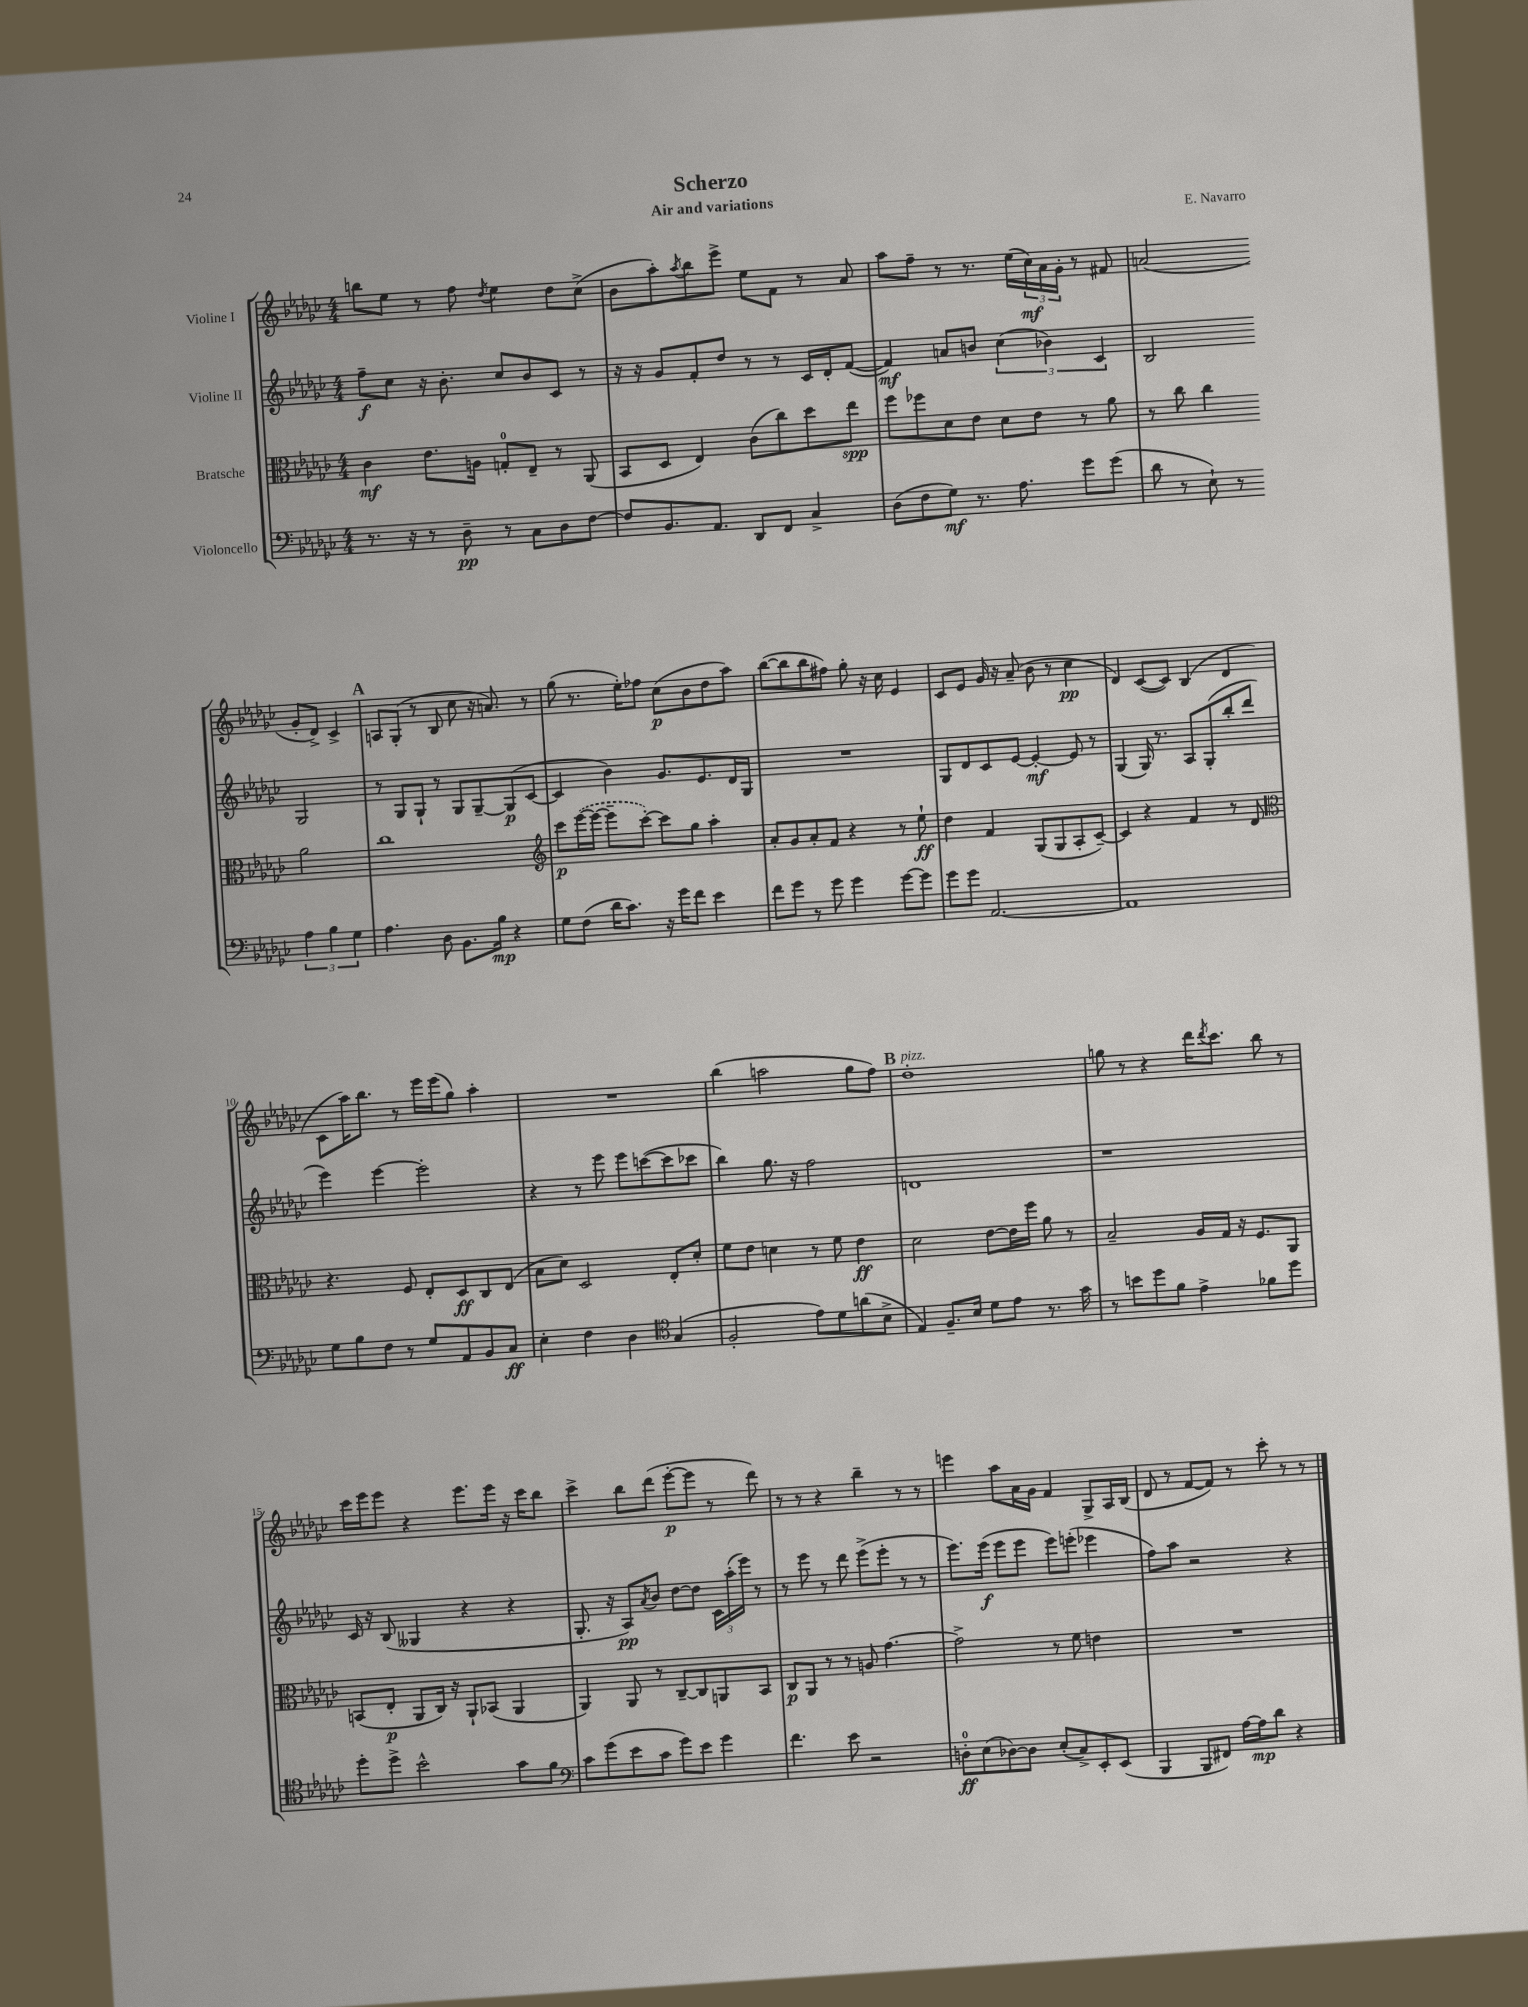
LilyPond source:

\header { title = "Scherzo" composer = "E. Navarro" subtitle = "Air and variations" }
<<
\new StaffGroup <<
\new Staff = "s0" \with { instrumentName = "Violine I" } {
    \clef treble \key ges \major \numericTimeSignature \time 4/4
    b''8 ees''8 r8 f''8 \acciaccatura { des''8 } ees''4 des''8 ces''8->( |
    bes'8 aes''8-.) \acciaccatura { aes''8 } bes''8 ees'''8-> ees''8 f'8 r8 aes'8 |
    aes''8 f''8-- r8 r8. ees''16( \tuplet 3/2 { ces''16\mf) aes'16 ges'16-. } r8 fis'8 |
    a'2( ges'8-. des'8->) ces'4-> |
    \mark \markup { \bold "A" } a8 ges8-.( r8 bes8 ces''8 r16 a'8.) r8 |
    ges''8( r8. ees''16-.) fes''8 ces''8\p( bes'8 des''8 aes''8) |
    bes''8~( bes''8 bes''8 fis''8) ges''8-. r16 ces''16 ees'4 |
    ces'8 ees'8 ges'16 r16 aes'8--( bes'8 r8 ces''4\pp |
    des'4) ces'8~( ces'8) bes4( des'4 |
    ces'8 aes''16) bes''8. r8 ees'''16 ees'''16( ges''8) aes''4-. |
    R1 |
    bes''4( a''2 ges''8 f''8) |
    \mark \markup { \bold "B" } des''1-.^\markup { \italic "pizz." } |
    g''8 r8 r4 des'''16 \acciaccatura { des'''8 } ces'''8. bes''8 r8 |
    ces'''16 ees'''16 ees'''8 r4 ees'''8. ees'''16 r16 ces'''16 bes''8 |
    ces'''4-> bes''8 des'''8( ees'''8~-.\p ees'''8 r8 des'''8) |
    r8 r8 r4 bes''4-- r8 r8 |
    e'''4 aes''8 aes'16 ges'16 f'4 ges8-> aes16 bes16( |
    des'8 r8 f'8~ f'8) r8 ces'''8-. r8 r8 \bar "|." |
}
\new Staff = "s1" \with { instrumentName = "Violine II" } {
    \clef treble \key ges \major \numericTimeSignature \time 4/4
    f''8--\f ces''8 r16 bes'8.-. ces''8 bes'8 ces'8 r8 |
    r16 r16 ges'8 f'8-. des''8 r8 r8 ces'16 des'16-. f'8~( |
    f'4\mf) a'8 b'8 \tuplet 3/2 { ces''4( bes'4) ces'4 } |
    bes2 ges2 |
    \mark \markup { \bold "A" } r8 ges8 ges8-! r8 ges8 ges8~-- ges8\p( ces'8~ |
    ces'4 bes'4) ges'8. ees'8. des'16 ges16 |
    R1 |
    ges8 des'8 ces'8 ees'8~ ees'4~-.\mf ees'8 r8 |
    ges4( ges16) r8. aes8 ges8-.( bes''8-. des'''8 |
    ees'''4) ees'''4~ ees'''2-. |
    r4 r8 ees'''8 ees'''8 c'''8~( c'''8 ces'''8 |
    bes''4) ges''8. r16 f''2 |
    \mark \markup { \bold "B" } d'1 |
    r1 |
    ces'16 r16 bes8( geses4 r4 r4 |
    ges8.-. r16 aes8\pp) \acciaccatura { aes'8 } bes'8 des''8~ des''8 \tuplet 3/2 { ces'16 aes''16-.( ees'''16) } r8 |
    r8 ees'''8 r8 des'''8 ees'''8->( ees'''8-. r8 r8 |
    ees'''8.) ees'''16\f( ees'''8 ees'''8 ees'''8) e'''8-.( ees'''4 |
    f''8) aes''8 r2 r4 \bar "|." |
}
\new Staff = "s2" \with { instrumentName = "Bratsche" } {
    \clef alto \key ges \major \numericTimeSignature \time 4/4
    ces'4\mf ees'8. a16 g8-0-. ees8-- r8 aes,8( |
    bes,8 des8 ees4) ces'8( ces''8) des''8 ees''8\spp |
    f''8 fes''8 des'8 ees'8 des'8 ees'8 r8 aes'8 |
    r8 ces''8 ces''4 aes'2 |
    \mark \markup { \bold "A" } ces''1 |
    \clef treble ces'''8\p \once \slurDashed ees'''16~( ees'''16~ ees'''8-- ces'''8~-.) ces'''8 ges''8 aes''4-. |
    aes'8-. ges'8 aes'8-. f'8 r4 r8 ees''8-!\ff |
    des''4 f'4 ges8( ges8 aes8-. ces'8~--) |
    ces'4 r4 f'4 r8 des'8 |
    \clef alto r4. f8 ees8-. des8\ff ces8 ees8( |
    bes8 des'8) des2 ees8-. des'8-. |
    f'8 ees'8 d'4 r8 f'8 ees'4\ff |
    \mark \markup { \bold "B" } des'2 ees'8~ ees'16 f''16 aes'8 r8 |
    bes2-- aes16 ges16 r16 f8. aes,8 |
    b,8( ees8-.\p aes,8 ces16) r16 aes,8-! bes,8( aes,4 |
    aes,4) aes,8 r8 ces8~-- ces8 a,8 bes,8 |
    ces8\p aes,8 r8 r8 a8 ges'4.~ |
    ges'2-> r8 f'8 e'4 |
    R1 \bar "|." |
}
\new Staff = "s3" \with { instrumentName = "Violoncello" } {
    \clef bass \key ges \major \numericTimeSignature \time 4/4
    r8. r16 r8 des8--\pp r8 ces8 des8 f8~ |
    f8 bes,8. aes,8. des,8 f,8 ces4-> |
    des8( f8 ges8\mf) r8. aes8. ges'8 ges'8( |
    des'8 r8 ees8-!) r8 \tuplet 3/2 { aes4 bes4 ges4 } |
    \mark \markup { \bold "A" } aes4. des8 bes,8. bes16\mp r4 |
    ges8 f8( des'16 ces'8.) r16 ges'16 f'8 ees'4 |
    f'8 ges'8 r8 ges'8 ges'4 ges'8~ ges'8 |
    ges'8 ges'8 aes,2.~ |
    aes,1 |
    ges8 bes8 f8 r8 ges8 aes,8 bes,8 ces8\ff |
    ees4-. f4 des4 \clef tenor ges4( |
    f2-. ees'8) des'8 a'8( bes8-> |
    \mark \markup { \bold "B" } ees4) f8.-- bes16 des'8 ees'8 r8. ges'16 |
    r8 b'8 des''8 f'8 ees'4-> fes'8 des''8 |
    des''8-. des''8-> bes'2-^ ges'8 f'8 |
    \clef bass ces'8 ges'8( ees'8 ces'8 ges'8) ees'8 ges'4 |
    f'4. ees'8 r2 |
    d8-0-.\ff ees8( des8~) des8 ees8-.( ces8->) ees,8-. ees,8( |
    bes,,4 bes,,8 fis,8) aes16~ aes16\mp des'8 r4 \bar "|." |
}
>>
>>
